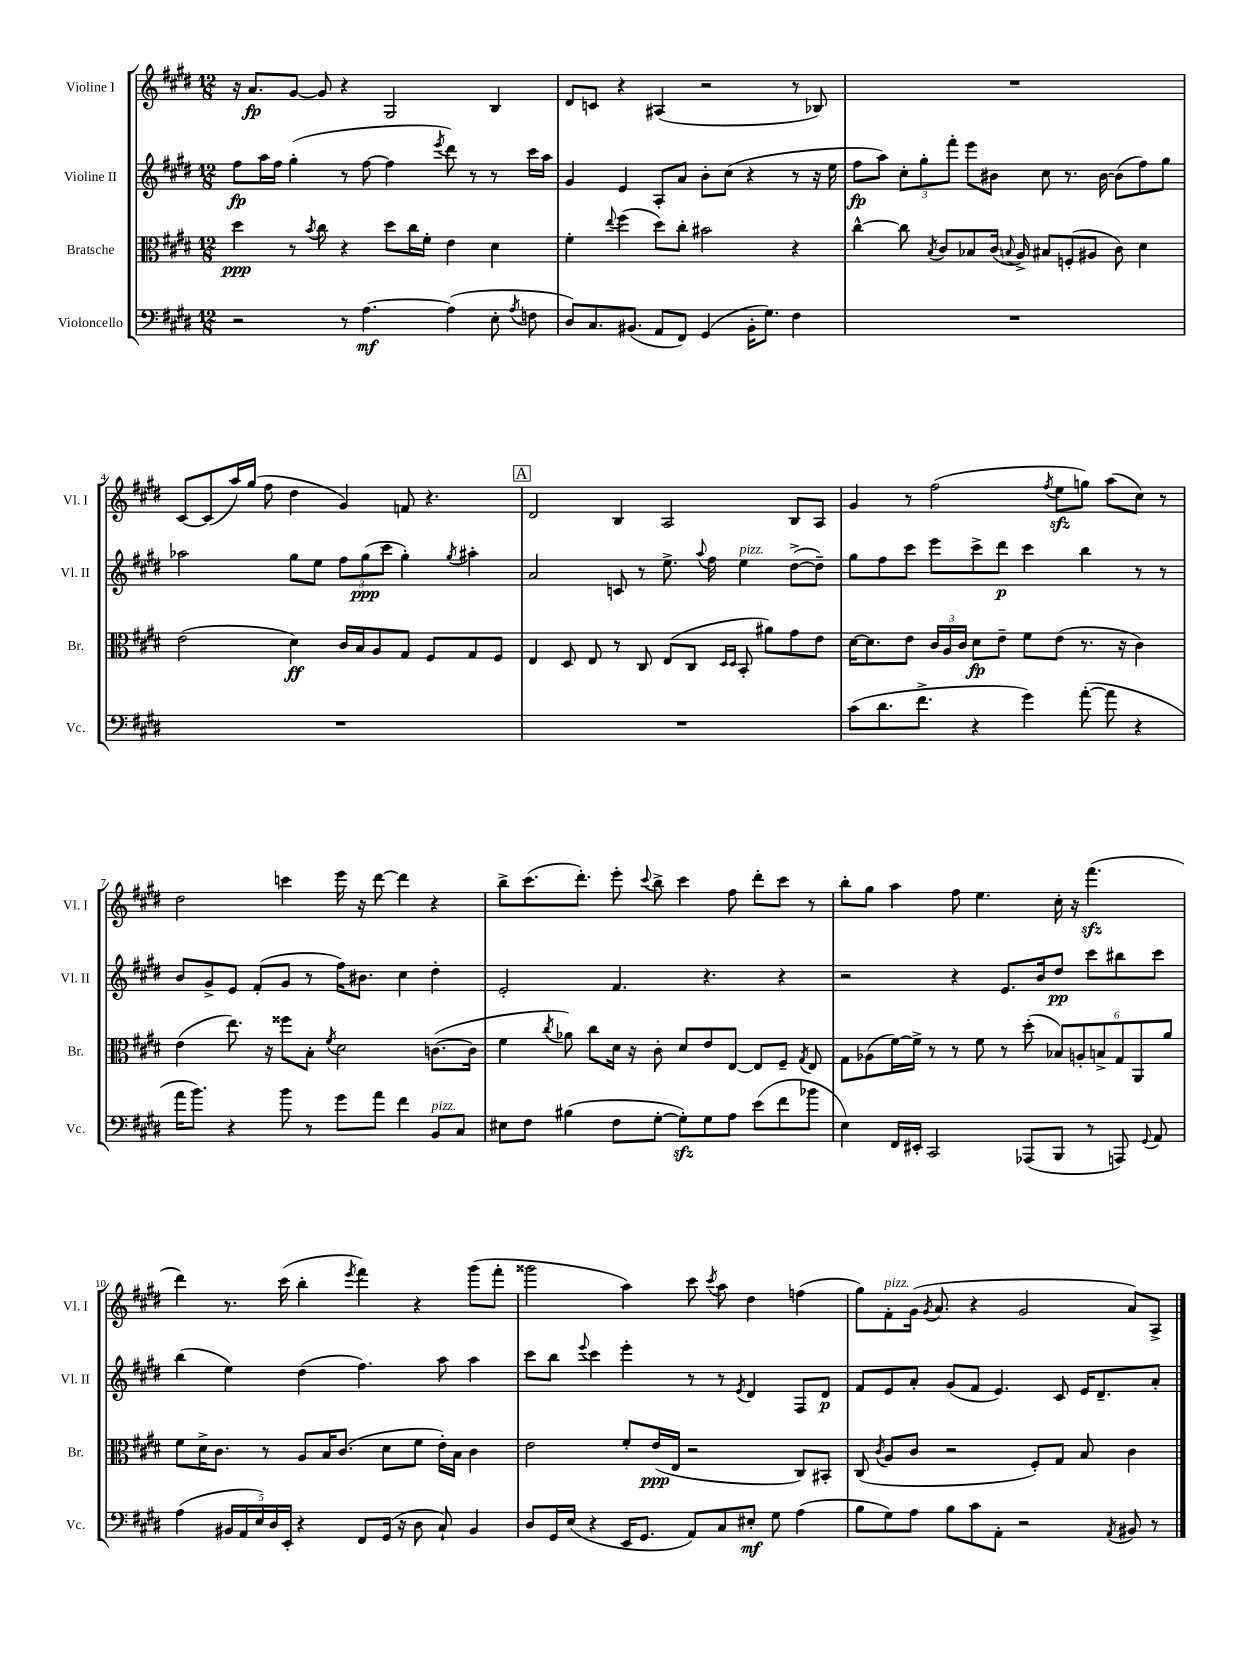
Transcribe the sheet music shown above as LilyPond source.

<<
\new StaffGroup <<
\new Staff = "s0" \with { instrumentName = "Violine I" shortInstrumentName = "Vl. I" } {
    \clef treble \key e \major \numericTimeSignature \time 12/8
    \autoBeamOff r16 a'8.[\fp gis'8]~ gis'8 r4 gis2 b4 |
    dis'8[ c'8] r4 ais4( r2 r8 bes8) |
    R1. |
    cis'8[~ cis'8( a''16) gis''16]( fis''8 dis''4 gis'4) f'8 r4. |
    \mark \markup { \box "A" } dis'2 b4 a2 b8[ a8] |
    gis'4 r8 fis''2( \acciaccatura { fis''8 } e''8[\sfz g''8]) a''8[( cis''8]) r8 |
    dis''2 c'''4 e'''16 r16 dis'''8~ dis'''4 r4 |
    b''8[-> cis'''8.( dis'''8.]-.) e'''8-. \appoggiatura { cis'''8 } b''8-> cis'''4 fis''8 dis'''8[-. cis'''8] r8 |
    b''8[-. gis''8] a''4 fis''8 e''4. cis''16-. r16 fis'''4.\sfz( |
    dis'''4) r8. cis'''16( b''4-. \acciaccatura { e'''8 } fis'''4) r4 gis'''8[( fis'''8]-. |
    gisis'''2 a''4) cis'''8 \acciaccatura { cis'''8 } a''8 dis''4 f''4( |
    gis''8[) fis'8-.^\markup { \italic "pizz." } gis'16]( \acciaccatura { gis'8 } a'8. r4 gis'2 a'8[) a8]-> \bar "|." |
}
\new Staff = "s1" \with { instrumentName = "Violine II" shortInstrumentName = "Vl. II" } {
    \clef treble \key e \major \numericTimeSignature \time 12/8
    \autoBeamOff fis''8[\fp a''16 fis''16] gis''4-.( r8 fis''8~ fis''4 \acciaccatura { e'''8 } dis'''8) r8 r8 cis'''16[ a''16] |
    gis'4 e'4 a8[-. a'8] b'8[-. cis''8]( r4 r8 r16 e''16 |
    fis''8[\fp a''8]) \tuplet 3/2 { cis''8[-. gis''8-. fis'''8]-. } e'''8[ bis'8] cis''8 r8. bis'16~ bis'8[( fis''8) gis''8] |
    aes''2 gis''8[ e''8] \tuplet 3/2 { fis''8[ gis''8\ppp( cis'''8] } gis''4-.) \acciaccatura { gis''8 } ais''4-. |
    \mark \markup { \box "A" } a'2 c'8 r8 e''8.-> \appoggiatura { a''8 } fis''16 e''4^\markup { \italic "pizz." } dis''8[~->( dis''8]--) |
    gis''8[ fis''8 cis'''8] e'''8[ cis'''8-> dis'''8]\p cis'''4 b''4 r8 r8 |
    b'8[ gis'8-> e'8] fis'8[-.( gis'8] r8 fis''16[) bis'8.] cis''4 dis''4-. |
    e'2-. fis'4. r4. r4 |
    r2 r4 e'8.[ b'16 dis''8]\pp cis'''8[ bis''8 cis'''8] |
    b''4( e''4) dis''4( fis''4.) a''8 a''4 |
    cis'''8[ b''8] \appoggiatura { e'''8 } cis'''4 e'''4-. r8 r8 \acciaccatura { e'8 } dis'4 fis8[ dis'8]\p |
    fis'8[ e'8 a'8]-. gis'8[( fis'8] e'4.) cis'8 e'16[ dis'8.-- a'8]-. \bar "|." |
}
\new Staff = "s2" \with { instrumentName = "Bratsche" shortInstrumentName = "Br." } {
    \clef alto \key e \major \numericTimeSignature \time 12/8
    \autoBeamOff dis''4\ppp r8 \acciaccatura { b'8 } cis''8 r4 dis''8[ cis''16 fis'16]-. e'4 dis'4 |
    fis'4-. \appoggiatura { e''8 } fis''4( dis''8[) cis''8]-. bis'2 r4 |
    cis''4~-^ cis''8 \acciaccatura { b8 } cis'8[ bes8 cis'16]( \appoggiatura { b8 } a16->) bis8[ f8-.( ais8] cis'8) dis'4 |
    e'2( dis'4\ff) cis'16[ b16 a8 gis8] fis8[ gis8 fis8] |
    \mark \markup { \box "A" } e4 dis8 e8 r8 cis8 e8[( cis8] \grace { dis16[ dis16] } b,8-. ais'8[) gis'8 e'8] |
    dis'16[~ dis'8. e'8] \tuplet 3/2 { cis'16[ a16 cis'16] } dis'8[\fp e'8]-- fis'8[ e'8]( r8. r16 cis'4) |
    e'4( e''8.) r16 fisis''8[ b8]-. \acciaccatura { fis'8 } dis'2 c'8.[~( c'16] |
    fis'4 \acciaccatura { cis''8 } aes'8) cis''8[ dis'16] r16 cis'8-. dis'8[ e'8 e8]~ e8[ fis8]-- \acciaccatura { gis8 } e8 |
    gis8[ aes8( fis'16~) fis'16]-> r8 r8 fis'8 r8 dis''8-.( \tuplet 6/4 { bes8[) a8-. b8-> gis8 a,8 a'8] } |
    fis'8[ dis'16-> cis'8.] r8 a8[ b16 cis'8.]( dis'8[ fis'8] e'16[-.) b16] cis'4 |
    e'2 fis'8[-. e'16\ppp( e16] r2 cis8[) bis,8]-. |
    cis8( \acciaccatura { cis'8 } a8[ cis'8] r2 fis8[-.) gis8] b8 cis'4 \bar "|." |
}
\new Staff = "s3" \with { instrumentName = "Violoncello" shortInstrumentName = "Vc." } {
    \clef bass \key e \major \numericTimeSignature \time 12/8
    \autoBeamOff r2 r8 a4.~\mf a4( e8-. \acciaccatura { a8 } f8 |
    dis8[) cis8. bis,8.]( a,8[ fis,8]) gis,4( bis,16[-. gis8.]) fis4 |
    R1. |
    R1. |
    \mark \markup { \box "A" } R1. |
    cis'8[( dis'8. fis'8.]-> r4 gis'4) a'8~-.( a'8 r4 |
    a'16[ b'8.]) r4 b'8 r8 gis'8[ a'8] fis'4 b,8[^\markup { \italic "pizz." } cis8] |
    eis8[ fis8] bis4( fis8[ gis8]~-. gis8[-.\sfz) gis8 a8] e'8[( fis'8 bes'8] |
    e4) fis,16[ eis,16]-. cis,2 aes,,8[( b,,8] r8 a,,8) \appoggiatura { gis,8 } a,8 |
    a4( \tuplet 5/4 { bis,16[ a,16 e16) dis16 e,16]-. } r4 fis,8[ gis,16]( r16 dis8 cis8-!) bis,4 |
    dis8[ gis,16 e16]( r4 e,16[ gis,8.] a,8[) cis8 eis8]-.\mf gis8 a4( |
    b8[ gis8) a8] b8[ cis'8 a,8]-. r2 \acciaccatura { a,8 } bis,8 r8 \bar "|." |
}
>>
>>
